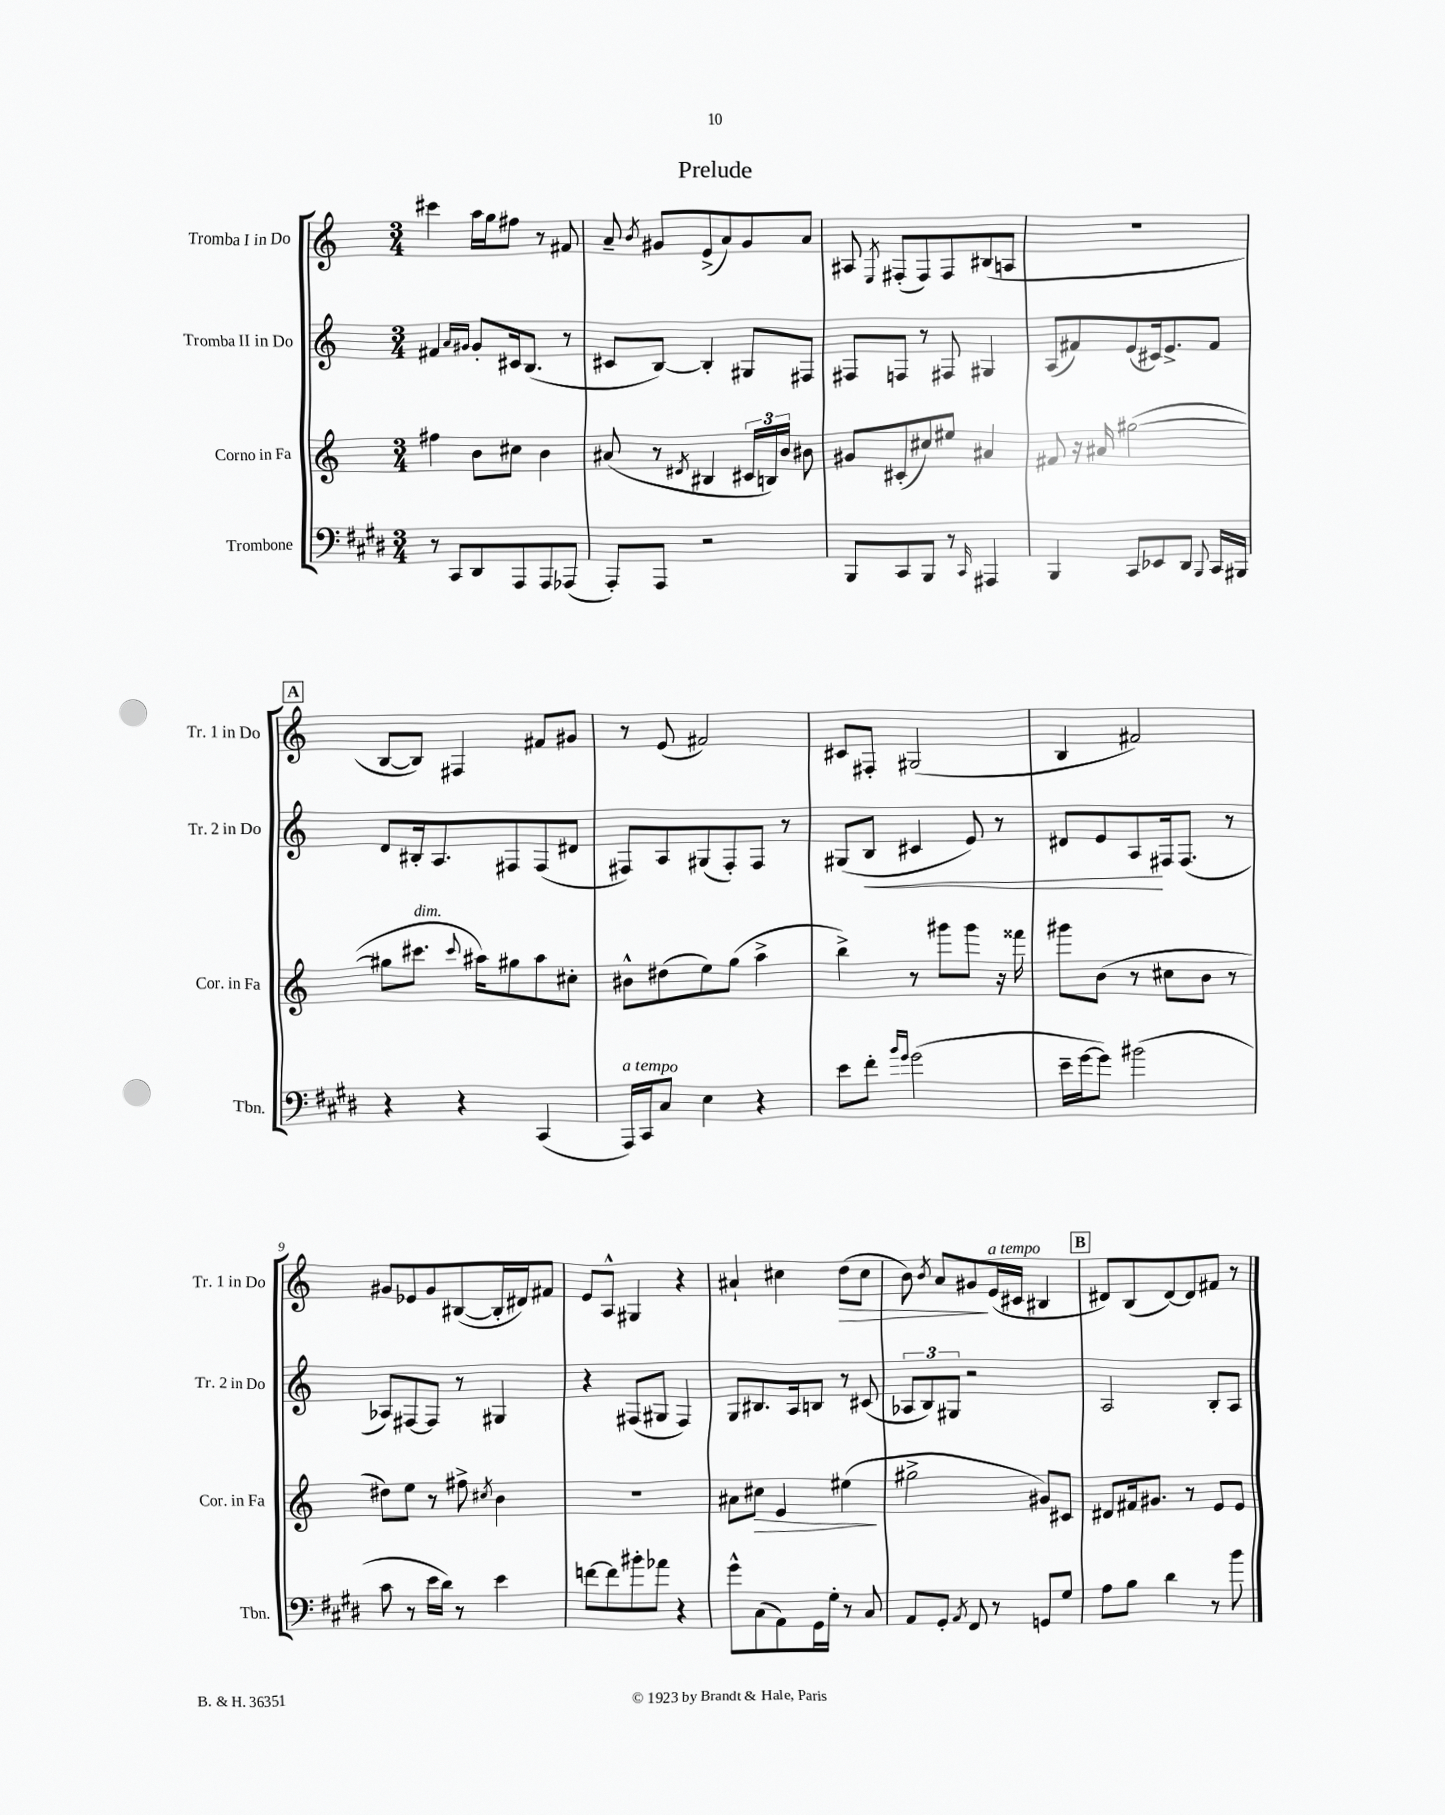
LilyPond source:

\header { title = "Prelude" }
<<
\new StaffGroup <<
\new Staff = "s0" \with { instrumentName = "Tromba I in Do" shortInstrumentName = "Tr. 1 in Do" } {
    \clef treble \key c \major \numericTimeSignature \time 3/4
    \autoBeamOff cis'''4 a''16[ g''16 fis''8] r8 fis'8 |
    a'8-- \acciaccatura { b'8 } gis'8[ e'8->( a'8) gis'8 a'8] |
    ais8 \acciaccatura { e8 } fis8[-.( fis8) fis8 bis8( a8] |
    R2. |
    \mark \markup { \box "A" } b8[~ b8]) fis4 fis'8[ gis'8] |
    r8 e'8( fis'2) |
    cis'8[ fis8]-. gis2( |
    b4 fis'2) |
    gis'8[ ees'8 gis'8 bis8~( bis16-. dis'16) fis'8] |
    e'8[ a8]-^ gis4 r4 |
    ais'4-! cis''4 d''8[\>( cis''8] |
    b'8) \acciaccatura { b'8 } a'8[ gis'8\! e'16^\markup { \italic "a tempo" }( cis'16] bis4 |
    \mark \markup { \box "B" } dis'8[) b8( dis'8~) dis'8 fis'8] r8 \bar "|." |
}
\new Staff = "s1" \with { instrumentName = "Tromba II in Do" shortInstrumentName = "Tr. 2 in Do" } {
    \clef treble \key c \major \numericTimeSignature \time 3/4
    \autoBeamOff fis'4 \grace { a'16[ gis'16] } gis'8[-. cis'16 b8.]( r8 |
    cis'8[ b8]~) b4-. gis8[ fis8] |
    fis8[ f8] r8 fis8 gis4 |
    a8[( fis'8) e'8( cis'16) e'8.-> fis'8] |
    \mark \markup { \box "A" } d'8[ bis16-. a8. fis8 fis8( dis'8] |
    fis8[) a8 gis8( fis8-.) fis8] r8 |
    gis8[( b8]\< cis'4 e'8) r8 |
    dis'8[ e'8 a8\! fis16 fis8.]( r8 |
    aes8[) fis8~ fis8] r8 gis4 |
    r4 fis8[( gis8] fis4) |
    g8[ bis8. a16 b8] r8 cis'8( |
    \tuplet 3/2 { aes8[ b8) gis8] } r2 |
    \mark \markup { \box "B" } a2 b8[-. a8] \bar "|." |
}
\new Staff = "s2" \with { instrumentName = "Corno in Fa" shortInstrumentName = "Cor. in Fa" } {
    \clef treble \key c \major \numericTimeSignature \time 3/4
    \autoBeamOff fis''4 b'8[ cis''8] b'4 |
    ais'8( r8 \acciaccatura { dis'8 } bis4 \tuplet 3/2 { cis'16[ b16) b'16] } bis'8 |
    gis'8[ cis'8-.( cis''8) eis''8] ais'4 |
    fis'8 r16 ais'16 gis''2~( |
    \mark \markup { \box "A" } gis''8[ cis'''8.]^\markup { \italic "dim." } \appoggiatura { cis'''8 } ais''16[) gis''8 ais''8 cis''8]-. |
    bis'8[-^ dis''8( e''8) g''8]( a''4-> |
    b''4->) r8 gis'''8[ gis'''8] r16 fisis'''16 |
    gis'''8[ b'8]( r8 cis''8[ b'8] r8 |
    dis''8[) e''8] r8 fis''8-> \acciaccatura { cis''8 } b'4 |
    R2. |
    ais'8[ cis''8]\> e'4 eis''4\!( |
    gis''2-> gis'8[) cis'8] |
    \mark \markup { \box "B" } dis'8[ fis'16 gis'8.] r8 e'8[ e'8] \bar "|." |
}
\new Staff = "s3" \with { instrumentName = "Trombone" shortInstrumentName = "Tbn." } {
    \clef bass \key e \major \numericTimeSignature \time 3/4
    \autoBeamOff r8 cis,8[ dis,8 a,,8 a,,8 aes,,8]( |
    a,,8[-.) a,,8] r2 |
    b,,8[ cis,8 b,,8] r8 \grace { cis,16 } ais,,4 |
    b,,4 cis,8[ ees,8 dis,8] \appoggiatura { b,,8 } cis,16[ bis,,16] |
    \mark \markup { \box "A" } r4 r4 cis,4( |
    a,,16[^\markup { \italic "a tempo" }) cis,16 cis8] e4 r4 |
    e'8[ fis'8]-. \grace { b'16[ gis'16] } gis'2( |
    e'16[-- gis'16~ gis'8]) bis'2( |
    cis'8 r8 e'16[ dis'16]) r8 e'4 |
    f'8[~ f'8 bis'8-. aes'8] r4 |
    gis'8[-^ cis8( a,8) gis,16 gis16]-. r8 cis8 |
    a,8[ gis,8]-. \acciaccatura { a,8 } fis,8 r8 g,8[ gis8] |
    \mark \markup { \box "B" } a8[ b8] dis'4 r8 b'8 \bar "|." |
}
>>
>>
